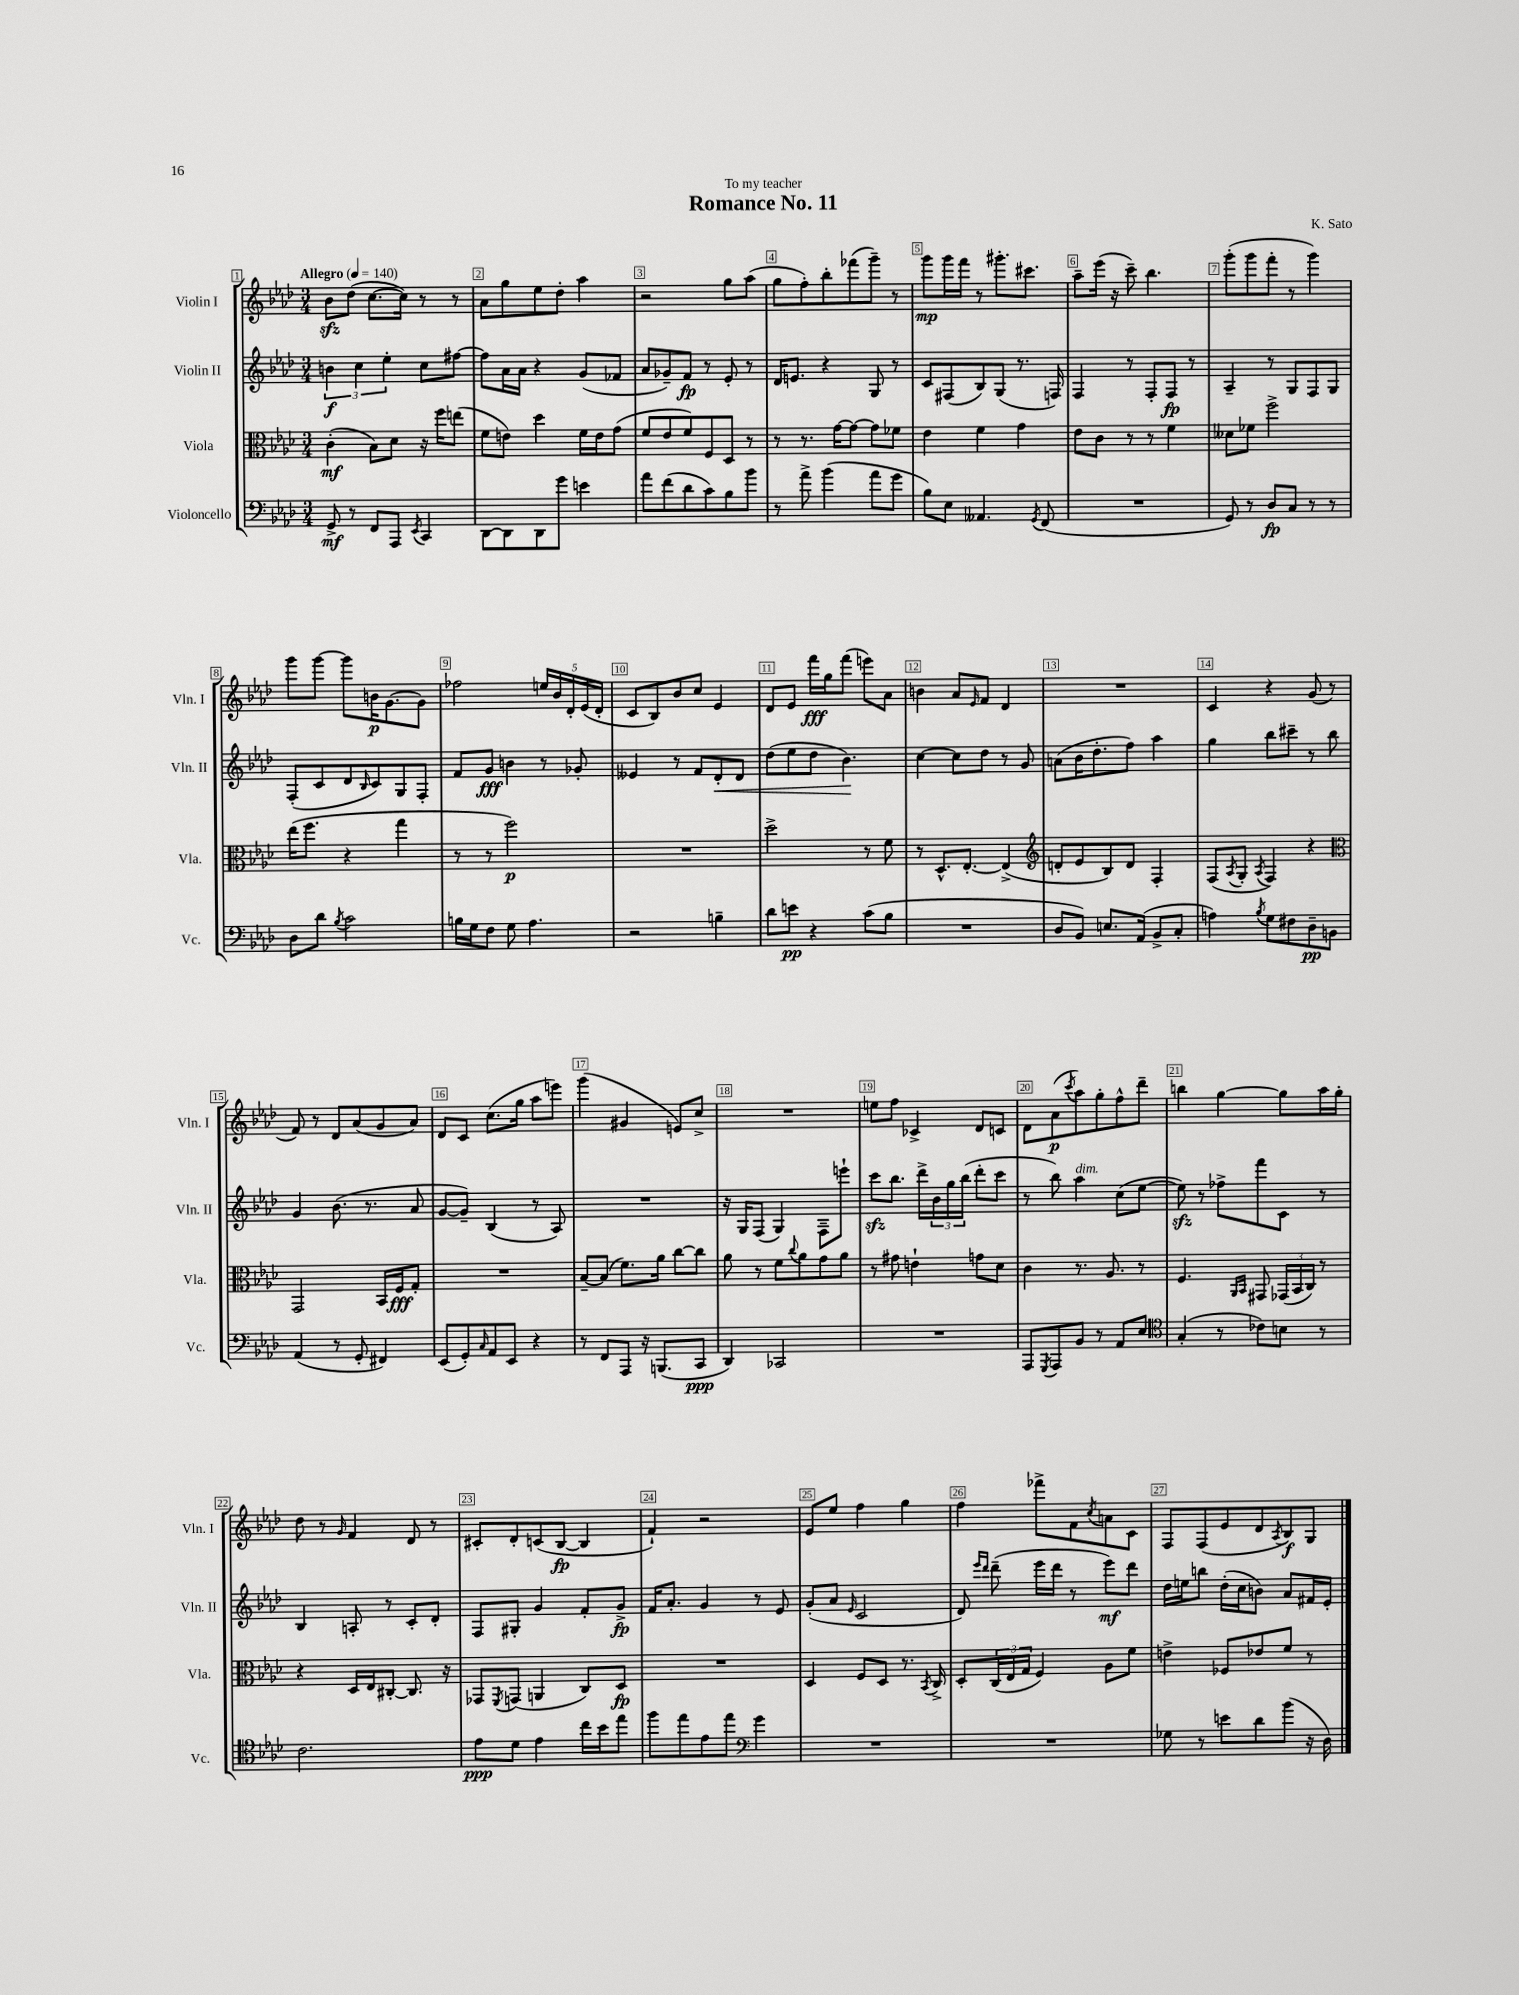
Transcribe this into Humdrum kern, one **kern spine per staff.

**kern	**dynam	**kern	**dynam	**kern	**dynam	**kern	**dynam
*part4	*part4	*part3	*part3	*part2	*part2	*part1	*part1
*staff4	*staff4	*staff3	*staff3	*staff2	*staff2	*staff1	*staff1
*I"Violoncello	*	*I"Viola	*	*I"Violin II	*	*I"Violin I	*
*I'Vc.	*	*I'Vla.	*	*I'Vln. II	*	*I'Vln. I	*
*clefF4	*	*clefC3	*	*clefG2	*	*clefG2	*
*k[b-e-a-d-]	*	*k[b-e-a-d-]	*	*k[b-e-a-d-]	*	*k[b-e-a-d-]	*
*M3/4	*	*M3/4	*	*M3/4	*	*M3/4	*
*MM140	*	*MM140	*	*MM140	*	*MM140	*
=1	=1	=1	=1	=1	=1	=1	=1
!	!	!	!	!	!	!LO:TX:a:B:t=Allegro	!
8GG^/	mf	(4c'\	mf	6bn\	f	8b-zz\L	.
8r	.	.	.	.	.	(8dd-\J	.
.	.	.	.	6cc\	.	.	.
8FF/L	.	8B-\L)	.	.	.	[8.cc\L	.
.	.	.	.	6ee-'\	.	.	.
8AAA-/J	.	8d-\J	.	.	.	.	.
.	.	.	.	.	.	16cc\Jk])	.
8qEE-/	.	.	.	.	.	.	.
4CC/	.	16r	.	8cc\L	.	8r	.
.	.	16ff\KL	.	.	.	.	.
.	.	(8een\J	.	[8ff#X\J	.	8r	.
=2	=2	=2	=2	=2	=2	=2	=2
[8DD-\L	.	8f\L	.	8ff#\L]	.	8a-\L	.
8DD-\]	.	8en\J)	.	16a-\L	.	8gg\	.
.	.	.	.	16a-\JJ	.	.	.
8DD-\	.	4dd-\	.	4r	.	8ee-\	.
8g\J	.	.	.	.	.	8dd-'\J	.
4en\	.	16f\LL	.	(8g/L	.	4aa-\	.
.	.	16e\J	.	.	.	.	.
.	.	(8g\J	.	8f-X/J	.	.	.
=3	=3	=3	=3	=3	=3	=3	=3
8a-\L	.	8f/L	.	8a-/L	.	2r	.
(8f\	.	8e-/	.	8g-X~/)	.	.	.
8d-\	.	8f/)	.	8f/J	fp	.	.
8c\)	.	8F/	.	8r	.	.	.
8B-\	.	8D-/J	.	8e-'/	.	8gg\L	.
8b-\J	.	8r	.	8r	.	(8aa-\J	.
=4	=4	=4	=4	=4	=4	=4	=4
8r	.	8r	.	16d-/KL	.	8gg\L	.
.	.	.	.	8.en/J	.	.	.
8a-^\	.	8.r	.	.	.	8ff'\)	.
(4b-\	.	.	.	4r	.	8bb-'\	.
.	.	[16g\KL	.	.	.	.	.
.	.	8g\J_	.	.	.	(8fff-X\	.
8a-\L	.	8g\L]	.	8G/	.	8ggg~\J)	.
8g\J	.	8f-X\J	.	8r	.	8r	.
=5	=5	=5	=5	=5	=5	=5	=5
8B-\L)	.	4e-\	.	8c/L	.	8ggg\L	mp
8E-\J	.	.	.	(8F#X/	.	16ggg\L	.
.	.	.	.	.	.	16fff\JJ	.
4.AA--X/	.	4f\	.	8B-/)	.	8r	.
.	.	.	.	(8G/J	.	8.ggg#X'\L	.
.	.	4g\	.	8.r	.	.	.
.	.	.	.	.	.	8.ccc#X\J	.
8qGG/	.	.	.	.	.	.	.
(8FF/	.	.	.	.	.	.	.
.	.	.	.	16Fn/)	.	.	.
=6	=6	=6	=6	=6	=6	=6	=6
2.r	.	8e-\L	.	4F/	.	8aa-~\L	.
.	.	8c\J	.	.	.	(16eee-\Jk	.
.	.	.	.	.	.	16r	.
.	.	8r	.	8r	.	8ccc~\)	.
.	.	8r	.	8F'/L	.	4.bb-\	.
.	.	4f\	.	8F/J	fp	.	.
.	.	.	.	8r	.	.	.
=7	=7	=7	=7	=7	=7	=7	=7
8GG/)	.	8d--X\L	.	4A-~/	.	(8ggg'\L	.
8r	.	8f-X\J	.	.	.	8ggg\	.
8D-/L	fp	2ff^\	.	8r	.	8fff'\J	.
8C/J	.	.	.	8G/L	.	8r	.
8r	.	.	.	8F/	.	4ggg\)	.
8r	.	.	.	8G/J	.	.	.
!!LO:LB:g=z
=8	=8	=8	=8	=8	=8	=8	=8
8D-\L	.	(16ee-\KL	.	(8F'/L	.	8ggg\L	.
.	.	8.ff\J	.	.	.	.	.
8d-\J	.	.	.	8c/	.	[8ggg\J	.
8qB-/	.	.	.	.	.	.	.
2c\	.	4r	.	8d-/	.	8ggg\L]	.
.	.	.	.	16qqB-/	.	.	.
.	.	.	.	8c/)	.	16bn\K	p
.	.	.	.	.	.	[8.g\	.
.	.	4gg\	.	8G/	.	.	.
.	.	.	.	8F'/J	.	8g\J]	.
=9	=9	=9	=9	=9	=9	=9	=9
16Bn\LL	.	8r	.	8f/L	.	2ff-X\	.
16G\J	.	.	.	.	.	.	.
8F\J	.	8r	.	8g/J	fff	.	.
8G\	.	2ff\)	p	4bn\	.	.	.
4.A-\	.	.	.	.	.	.	.
.	.	.	.	8r	.	20een/LL	.
.	.	.	.	.	.	20b-/	.
.	.	.	.	.	.	20d-'/	.
.	.	.	.	8g-X'/	.	.	.
.	.	.	.	.	.	(20e-/	.
.	.	.	.	.	.	20d-'/JJ	.
=10	=10	=10	=10	=10	=10	=10	=10
2r	.	2.r	.	4e--X/	.	8c/L	.
.	.	.	.	.	.	8B-/)	.
.	.	.	.	8r	.	8b-/	.
.	.	.	.	8f/L	.	8cc/J	.
!	!	!	!	!	!LO:HP:b	!	!
4Bn~\	.	.	.	8d-'/	<	4e-/	.
.	.	.	.	8d-/J	.	.	.
=11	=11	=11	=11	=11	=11	=11	=11
8d-\L	.	2dd-^\	.	(8dd-\L	.	8d-/L	.
8en\J	pp	.	.	8ee-\	.	8e-/J	.
4r	.	.	.	8dd-\J	.	16fff\LL	fff
.	.	.	.	.	.	16gg\J	.
.	.	.	.	4.b-\)	.	(8fff\J	.
(8c\L	.	8r	.	.	.	8eeen\L)	.
8B-\J	.	8f\	.	.	.	8a-\J	.
.	.	.	.	.	[	.	.
=12	=12	=12	=12	=12	=12	=12	=12
2.r	.	8r	.	[4cc\	.	4bn\	.
.	.	8.D-^^/L	.	.	.	.	.
.	.	.	.	8cc\L]	.	8a-/L	.
.	.	[8.E-'/J	.	.	.	.	.
.	.	.	.	.	.	16qqe-/	.
.	.	.	.	8dd-\J	.	8f/J	.
.	.	(4E-^/]	.	8r	.	4d-/	.
.	.	.	.	8g/	.	.	.
=13	=13	=13	=13	=13	=13	=13	=13
*	*	*clefG2	*	*	*	*	*
8D-/L	.	8dn'/L	.	(8an\L	.	2.r	.
8BB-/J)	.	8e-/	.	16b-\K	.	.	.
.	.	.	.	8.dd-'\	.	.	.
8.En/L	.	8B-/)	.	.	.	.	.
.	.	8d/J	.	8ff\J)	.	.	.
(16AA-/Jk	.	.	.	.	.	.	.
8BB-^/L	.	4F'/	.	4aa-\	.	.	.
8C'/J	.	.	.	.	.	.	.
=14	=14	=14	=14	=14	=14	=14	=14
4An\)	.	(8F/L	.	4gg\	.	4c/	.
.	.	8qA-/	.	.	.	.	.
.	.	8G'/J	.	.	.	.	.
8qB-/	.	8qA-/	.	.	.	.	.
8G\L	.	4F/)	.	8bb-\L	.	4r	.
8F#X\	.	.	.	8ccc#X~\J	.	.	.
8D-~\	pp	4r	.	8r	.	(8g/	.
8BBn\J	.	.	.	8bb-\	.	8r	.
!!LO:LB:g=z
=15	=15	=15	=15	=15	=15	=15	=15
*	*	*clefC3	*	*	*	*	*
(4AA-/	.	2GG/	.	4g/	.	8f/)	.
.	.	.	.	.	.	8r	.
8r	.	.	.	(8.b-\	.	8d-/L	.
8GG'/	.	.	.	.	.	(8a-/	.
.	.	.	.	8.r	.	.	.
4FF#X/)	.	16BB-/LL	.	.	.	8g/	.
.	.	16F/J	fff	.	.	.	.
.	.	8G'/J	.	8a-/	.	8a-/J)	.
=16	=16	=16	=16	=16	=16	=16	=16
(8EE-/L	.	2.r	.	[8g/L	.	8d-/L	.
8GG'/)	.	.	.	8g~/J])	.	8c/J	.
16qqC/	.	.	.	.	.	.	.
8AA-/	.	.	.	(4B-/	.	(8.cc\L	.
8EE-/J	.	.	.	.	.	.	.
.	.	.	.	.	.	16gg\Jk	.
4r	.	.	.	8r	.	8aa-\L	.
.	.	.	.	8A-/)	.	8eeen\J)	.
=17	=17	=17	=17	=17	=17	=17	=17
8r	.	[8B-~/L	.	2.r	.	(4ggg\	.
8FF/L	.	(8B-/J]	.	.	.	.	.
8AAA-/J	.	8.f\L)	.	.	.	4g#X/	.
16r	.	.	.	.	.	.	.
(8.BBBn/L	.	16a-\Jk	.	.	.	.	.
.	.	[8cc\L	.	.	.	8en/L)	.
8CC/J	ppp	8cc\J]	.	.	.	8cc^/J	.
=18	=18	=18	=18	=18	=18	=18	=18
4DD-/)	.	8a-\	.	16r	.	2.r	.
.	.	.	.	16G/KL	.	.	.
.	.	8r	.	(8F/J	.	.	.
2CC-X/	.	8f\L	.	4G/)	.	.	.
.	.	8qqcc/	.	.	.	.	.
.	.	8a-\	.	.	.	.	.
.	.	8g\	.	8F~\L	.	.	.
.	.	8a-\J	.	8eeen`\J	.	.	.
=19	=19	=19	=19	=19	=19	=19	=19
2.r	.	8r	.	8ccczz\L	.	8een\L	.
.	.	8g#X\	.	8.bb-\J	.	8ff\J	.
.	.	4en`\	.	.	.	4c-X^/	.
.	.	.	.	16ddd-^\LL	.	.	.
.	.	.	.	24b-\	.	.	.
.	.	.	.	24gg\	.	.	.
.	.	.	.	(24bb-\JJ	.	.	.
.	.	8gn\L	.	8ddd-'\L	.	8d-/L	.
.	.	8d-\J	.	8ccc\J	.	8cn/J	.
=20	=20	=20	=20	=20	=20	=20	=20
8AAA-/L	.	4c\	.	8r	.	8d-\L	.
8qGGG/	.	.	.	.	.	.	.
8AAA-/	.	.	.	8bb-\)	.	(8a-\	p
.	.	.	.	.	.	8qccc/	.
!	!	!	!	!LO:TX:a:i:t=dim.	!	!	!
8BB-/J	.	8.r	.	4aa-\	.	8aa-\)	.
8r	.	.	.	.	.	8gg'\	.
.	.	8.A-/	.	.	.	.	.
8AA-/L	.	.	.	(8cc\L	.	8ff^^\	.
8E-/J	.	8r	.	[8ee-\J	.	8ddd-~\J	.
=21	=21	=21	=21	=21	=21	=21	=21
*clefC4	*	*	*	*	*	*	*
(4G'/	.	4.F/	.	8ee-zz\])	.	4bbn\	.
.	.	.	.	8r	.	.	.
8r	.	.	.	8ff-X^\L	.	[4gg\	.
.	.	16qqAA-/LL	.	.	.	.	.
.	.	16qqBB-/JJ	.	.	.	.	.
8c-X\L)	.	8GG#X/	.	8fff\	.	.	.
8Bn\J	.	(24GG-X/LL	.	8c\J	.	8gg\L]	.
.	.	24BB-/	.	.	.	.	.
.	.	24C/JJ)	.	.	.	.	.
8r	.	8r	.	8r	.	16aa-\L	.
.	.	.	.	.	.	16gg'\JJ	.
!!LO:LB:g=z
=22	=22	=22	=22	=22	=22	=22	=22
2.c\	.	4r	.	4B-/	.	8dd-\	.
.	.	.	.	.	.	8r	.
.	.	.	.	.	.	16qqg/	.
.	.	16D-/LL	.	8An'/	.	4f/	.
.	.	16E-/J	.	.	.	.	.
.	.	[8C#X'/J	.	8r	.	.	.
.	.	8.C#/]	.	8c'/L	.	8d-/	.
.	.	.	.	8d-'/J	.	8r	.
.	.	16r	.	.	.	.	.
=23	=23	=23	=23	=23	=23	=23	=23
8e-\L	ppp	8GG-X/L	.	8F/L	.	8c#X'/L	.
.	.	8qFF/	.	.	.	.	.
8d-\J	.	(8GGn/J	.	8G#X'/J	.	8d-'/	.
4e-\	.	4AAn/	.	4g/	.	(8cn/	.
.	.	.	.	.	.	[8B-/J	fp
16cc\LL	.	8C/L)	.	8f'/L	.	4B-/]	.
16b-\J	.	.	.	.	.	.	.
8ee-\J	.	8D-/J	fp	8g^/J	fp	.	.
=24	=24	=24	=24	=24	=24	=24	=24
8ff\L	.	2.r	.	16f/KL	.	4f`/)	.
.	.	.	.	8.a-'/J	.	.	.
8ee-\	.	.	.	.	.	.	.
8e-\	.	.	.	4g/	.	2r	.
8ee-\J	.	.	.	.	.	.	.
*clefF4	*	*	*	*	*	*	*
4g\	.	.	.	8r	.	.	.
.	.	.	.	8e-/	.	.	.
=25	=25	=25	=25	=25	=25	=25	=25
2.r	.	4D-/	.	(8g'/L	.	8e-/L	.
.	.	.	.	8a-/J	.	8ee-/J	.
.	.	.	.	16qqe-/	.	.	.
.	.	8F/L	.	2c/	.	4ff\	.
.	.	8D-/J	.	.	.	.	.
.	.	8.r	.	.	.	4gg\	.
.	.	8qBB-/	.	.	.	.	.
.	.	16C^/	.	.	.	.	.
=26	=26	=26	=26	=26	=26	=26	=26
2.r	.	8D-'/L	.	8d-/)	.	4ff\	.
.	.	.	.	16qqeee-/LL	.	.	.
.	.	.	.	16qqddd-/JJ	.	.	.
.	.	(24C/L	.	(8ddd-~\	.	.	.
.	.	24E-/	.	.	.	.	.
.	.	24G/JJ	.	.	.	.	.
.	.	4F/)	.	16eee-\LL	.	8fff-X^\L	.
.	.	.	.	16ddd-\JJ	.	.	.
.	.	.	.	8r	.	8f\	.
.	.	.	.	.	.	8qcc/	.
.	.	8A-\L	.	8eee-\L)	mf	8an\	.
.	.	8f\J	.	8ddd-\J	.	8c\J	.
=27	=27	=27	=27	=27	=27	=27	=27
8G-X\	.	4en^\	.	16dd-\LL	.	8F/L	.
.	.	.	.	16een\J	.	.	.
8r	.	.	.	8bbn\J	.	(8F/	.
8en\L	.	8F-X/L	.	(16dd-'\LL	.	8e-/	.
.	.	.	.	16cc\J	.	.	.
8d-\	.	8e-X/	.	8bn\J)	.	8d-/	.
.	.	.	.	.	.	8qA-/	.
(8b-\J	.	8f/J	.	8a-/L	.	8B-/)	f
16r	.	8r	.	16f#X/L	.	8G/J	.
16D-\)	.	.	.	16e-'/JJ	.	.	.
==	==	==	==	==	==	==	==
*-	*-	*-	*-	*-	*-	*-	*-
